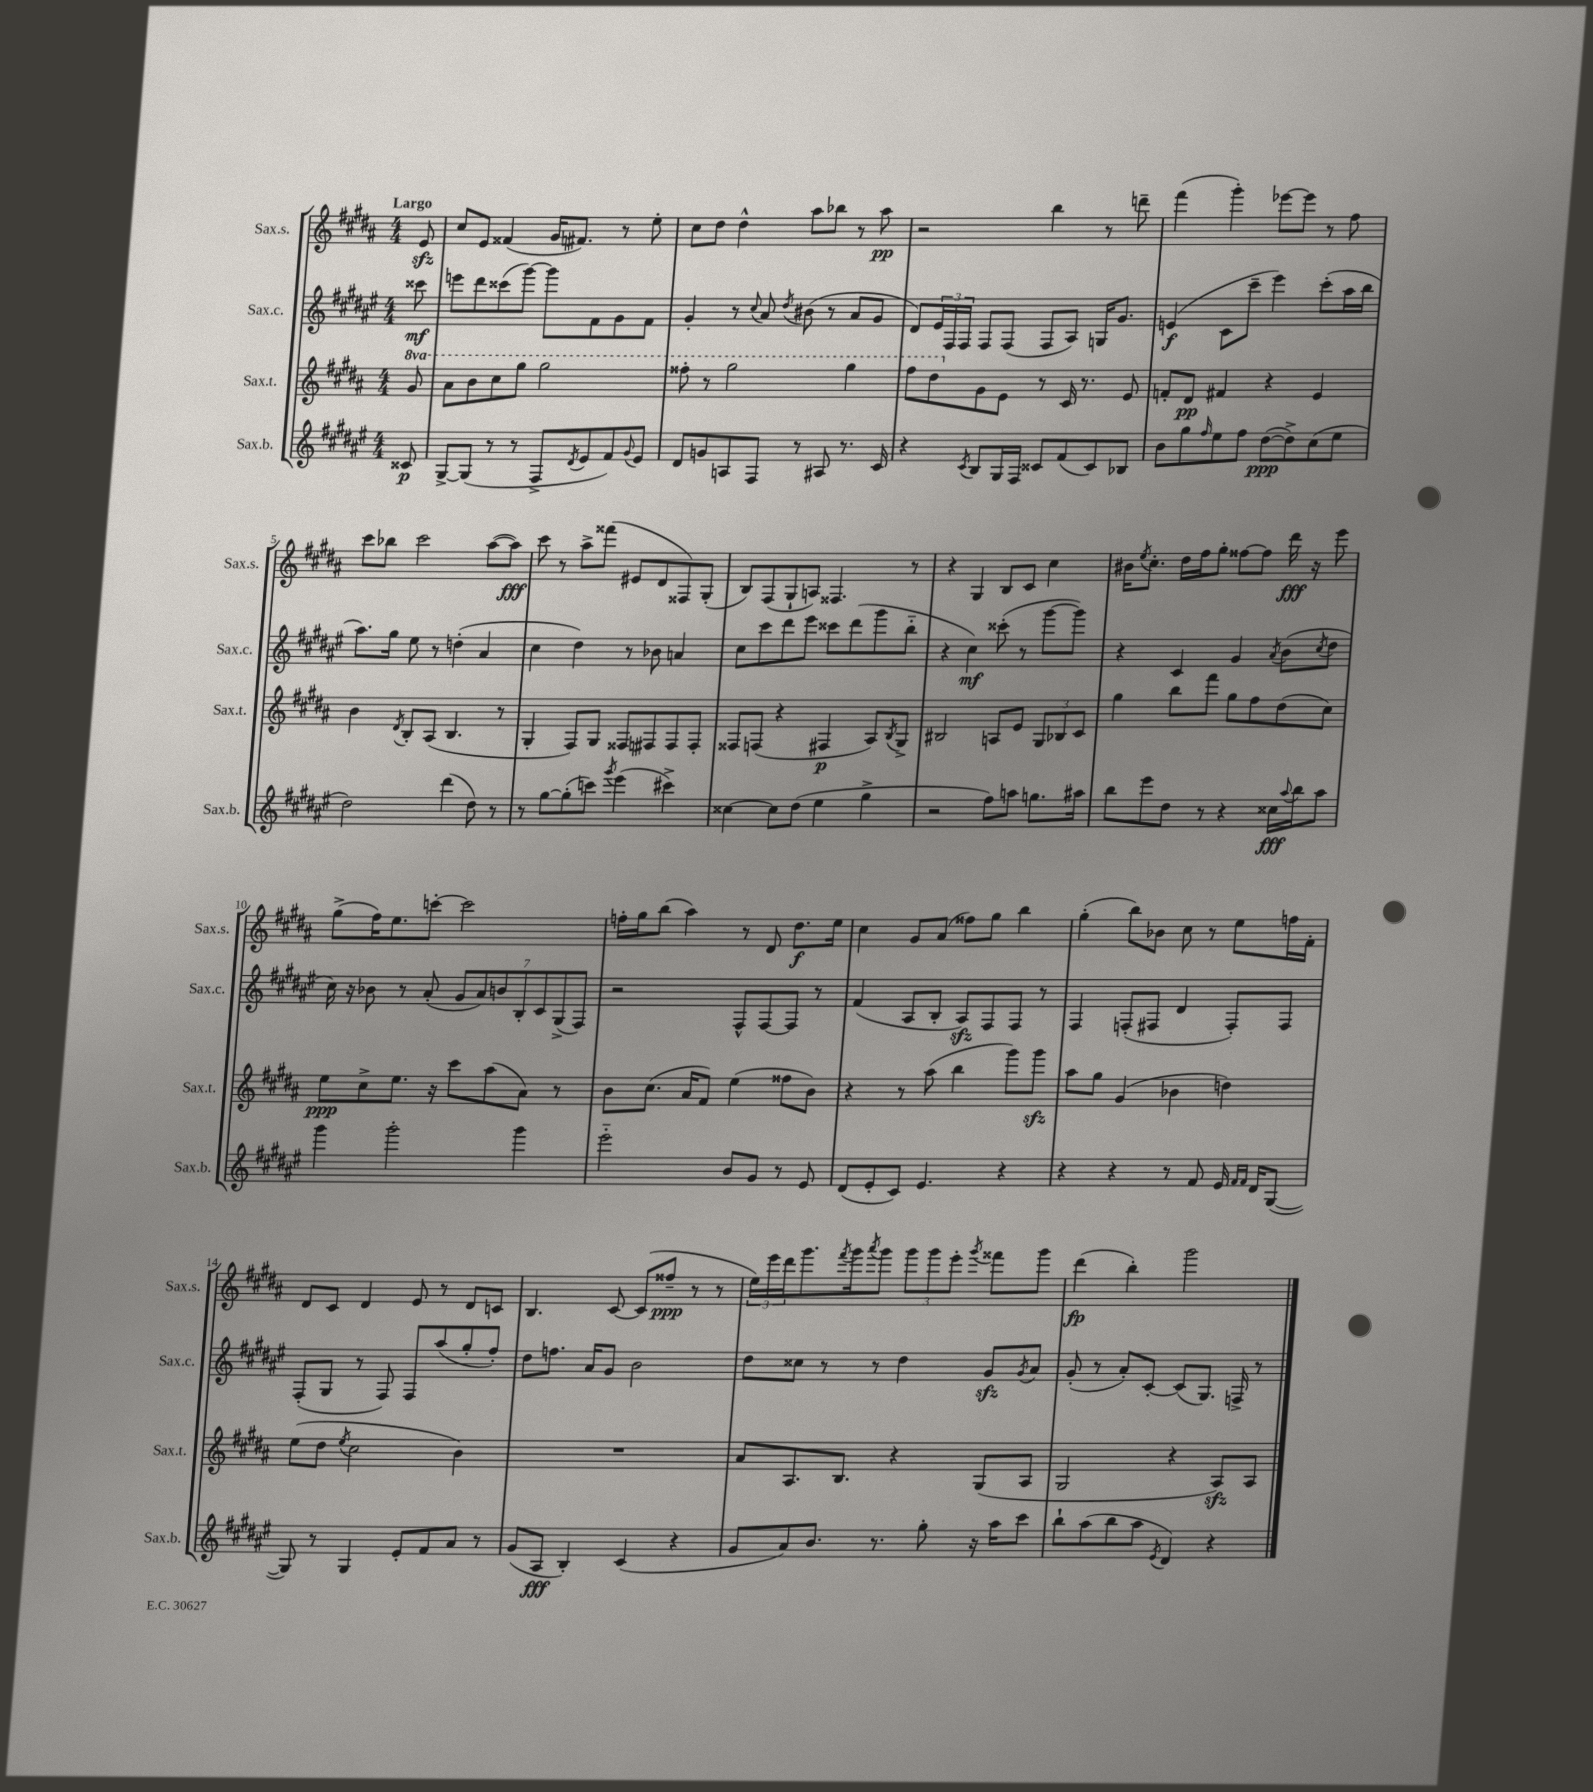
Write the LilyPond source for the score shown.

<<
\new StaffGroup <<
\new Staff = "s0" \with { instrumentName = "Sax.s." shortInstrumentName = "Sax.s." } {
    \clef treble \key b \major \numericTimeSignature \time 4/4 \partial 8 \tempo "Largo"
    e'8\sfz |
    cis''8 e'8 fisis'4( gis'16 fis'8.) r8 e''8-. |
    cis''8 dis''8 dis''4-^ ais''8 bes''8 r8 ais''8\pp |
    r2 b''4 r8 d'''8-- |
    fis'''4( gis'''4-.) ees'''8~ ees'''8 r8 fis''8 |
    cis'''8 bes''8 cis'''2 ais''8~( ais''8\fff) |
    cis'''8 r8 ais''8-> fisis'''8( eis'8 dis'8 fisis8) gis8-.( |
    b8) fis8( gis8-! a8) fisis4. r8 |
    r4 gis4 b8 cis'8 cis''4 |
    bis'16 \acciaccatura { e''8 } cis''8.-. dis''16 fis''16 gis''8-. fisis''8~ fisis''8 dis'''16\fff r16 e'''8 |
    gis''8->( fis''16) e''8. c'''8~-. c'''2 |
    f''16-. gis''16 b''8( ais''4) r8 dis'8 dis''8.\f e''16 |
    cis''4 gis'8 ais'8( fisis''8) gis''8 b''4 |
    gis''4-.( b''8) bes'8 cis''8 r8 e''8 f''16 fis'16-. |
    dis'8 cis'8 dis'4 e'8 r8 dis'8 c'8 |
    b4. cis'8~ cis'8( fisis''8--\ppp r8 r8 |
    \tuplet 3/2 { e''16) e'''16 dis'''16 } gis'''8. \acciaccatura { fis'''8 } gis'''16 \acciaccatura { ais'''8 } gis'''8 \tuplet 3/2 { gis'''8 gis'''8 e'''8-. } \acciaccatura { gis'''8 } fisis'''8 gis'''8 |
    dis'''4\fp( b''4-.) gis'''2 \bar "|." |
}
\new Staff = "s1" \with { instrumentName = "Sax.c." shortInstrumentName = "Sax.c." } {
    \clef treble \key fis \major \numericTimeSignature \time 4/4 \partial 8
    cisis'''8\mf |
    e'''8 dis'''8 cisis'''8( gis'''8~) gis'''8 fis'8 gis'8 fis'8 |
    gis'4-. r8 \appoggiatura { cis''8 } ais'8 \acciaccatura { dis''8 } bis'8( r8 ais'8 gis'8 |
    dis'8) \tuplet 3/2 { eis'16 fis16 fis16 } fis8 fis8( fis8 ais8) g16 gis'8. |
    e'4\f( cis'8 cis'''8-- eis'''4) cis'''8-.( ais''16 b''16 |
    ais''8.) gis''16 eis''8 r8 d''4-.( ais'4 |
    cis''4 dis''4) r8 bes'8 a'4 |
    cis''8 cis'''8 dis'''8 eis'''8 cisis'''8 dis'''8( gis'''8 b''8-_ |
    r4 cis''4\mf) cisis'''8-.( r8 gis'''8~ gis'''8) |
    r4 cis'4 gis'4 \acciaccatura { ais'8 } b'8( \acciaccatura { cis''8 } dis''8 |
    cis''16) r16 bes'8 r8 ais'8-.( \tuplet 7/4 { gis'8 ais'8) b'8 b8-. cis'8 gis8->( fis8) } |
    r2 fis8-^ fis8~ fis8 r8 |
    fis'4( ais8 b8-. ais8\sfz) fis8 fis8 r8 |
    fis4 f8-.( fis8 dis'4 fis8-.) fis8 |
    fis8-.( gis8 r8 fis8) fis8 ais''8( gis''8-. fis''8-.) |
    dis''8 f''8. ais'16 gis'8 b'2 |
    dis''8 cisis''8 r8 r8 dis''4 gis'8\sfz \acciaccatura { gis'8 } ais'8 |
    gis'8-.( r8 ais'8-.) cis'8~-. cis'8( gis8.) f16-> r8 \bar "|." |
}
\new Staff = "s2" \with { instrumentName = "Sax.t." shortInstrumentName = "Sax.t." } {
    \clef treble \key b \major \numericTimeSignature \time 4/4 \set Staff.ottavationMarkups = #ottavation-simple-ordinals \partial 8
    \ottava #1 gis''8 |
    ais''8 b''8 cis'''8 gis'''8 gis'''2 |
    fisis'''8-. r8 gis'''2 gis'''4 |
    fis'''8 dis'''8 \ottava #0 gis'8 e'8 r8 cis'16 r8. e'8 |
    f'8-. dis'8\pp fis'4 r4 e'4 |
    b'4 \acciaccatura { dis'8 } b8-. ais8( b4. r8 |
    gis4-. fis8) gis8 fisis8 fis8 fis8 fis8-. |
    fisis8 f8( r4 fis4\p ais8) \acciaccatura { b8 } gis8-> |
    bis2 a8 e'8 \tuplet 3/2 { gis8 bes8 cis'8 } |
    gis''4 b''8 fis'''8 gis''8 fis''8 dis''8( cis''8) |
    e''8\ppp cis''8-> e''8. r16 cis'''8 ais''8( ais'8) r8 |
    b'8 cis''8.( ais'16 fis'8) e''4( fisis''8 b'8) |
    r4 r8 ais''8( b''4 gis'''8) gis'''8\sfz |
    ais''8 gis''8 gis'4( bes'4 d''4) |
    e''8( dis''8 \acciaccatura { e''8 } cis''2 b'4) |
    R1 |
    ais'8 ais8. b8. r4 gis8( ais8 |
    gis2 r4 ais8\sfz) ais8 \bar "|." |
}
\new Staff = "s3" \with { instrumentName = "Sax.b." shortInstrumentName = "Sax.b." } {
    \clef treble \key fis \major \numericTimeSignature \time 4/4 \partial 8
    cisis'8\p |
    gis8~-> gis8( r8 r8 fis8-> \acciaccatura { dis'8 } eis'8 fis'8) \appoggiatura { gis'8 } eis'8 |
    dis'8 g'8 a8 fis8 r8 ais8 r8. cis'16 |
    r4 \acciaccatura { cis'8 } b8 gis16 fis16 cisis'8 fis'8( cisis'8) bes8 |
    b'8 gis''8 \grace { fis''16 } eis''8 fis''8 dis''8~\ppp( dis''8->) cis''8( eis''8 |
    dis''2) dis'''4( dis''8) r8 |
    r8 gis''8~ gis''8-.( c'''8) \acciaccatura { gis'''8 } eis'''4( cis'''4->) |
    cisis''4~ cisis''8 dis''8( eis''4 gis''4-> |
    r2 fis''8) a''8 g''8. ais''16 |
    b''8 eis'''8 dis''8 r8 r4 cisis''16\fff \appoggiatura { ais''8 } b''16 ais''8 |
    gis'''4 gis'''2-. gis'''4 |
    eis'''2-_ b'8 gis'8 r8 eis'8 |
    dis'8( eis'8-. cis'8) eis'4. r4 |
    r4 r4 r8 fis'8 eis'16 \grace { fis'16 fis'16 } dis'16 gis8~( |
    gis8) r8 gis4 eis'8-. fis'8 ais'8 r8 |
    gis'8( ais8\fff b4-.) cis'4( r4 |
    gis'8 ais'8) b'8. r8. gis''8-. r16 ais''16 cis'''8 |
    b''8-! ais''8( b''8 ais''8 \acciaccatura { eis'8 } dis'4) r4 \bar "|." |
}
>>
>>
